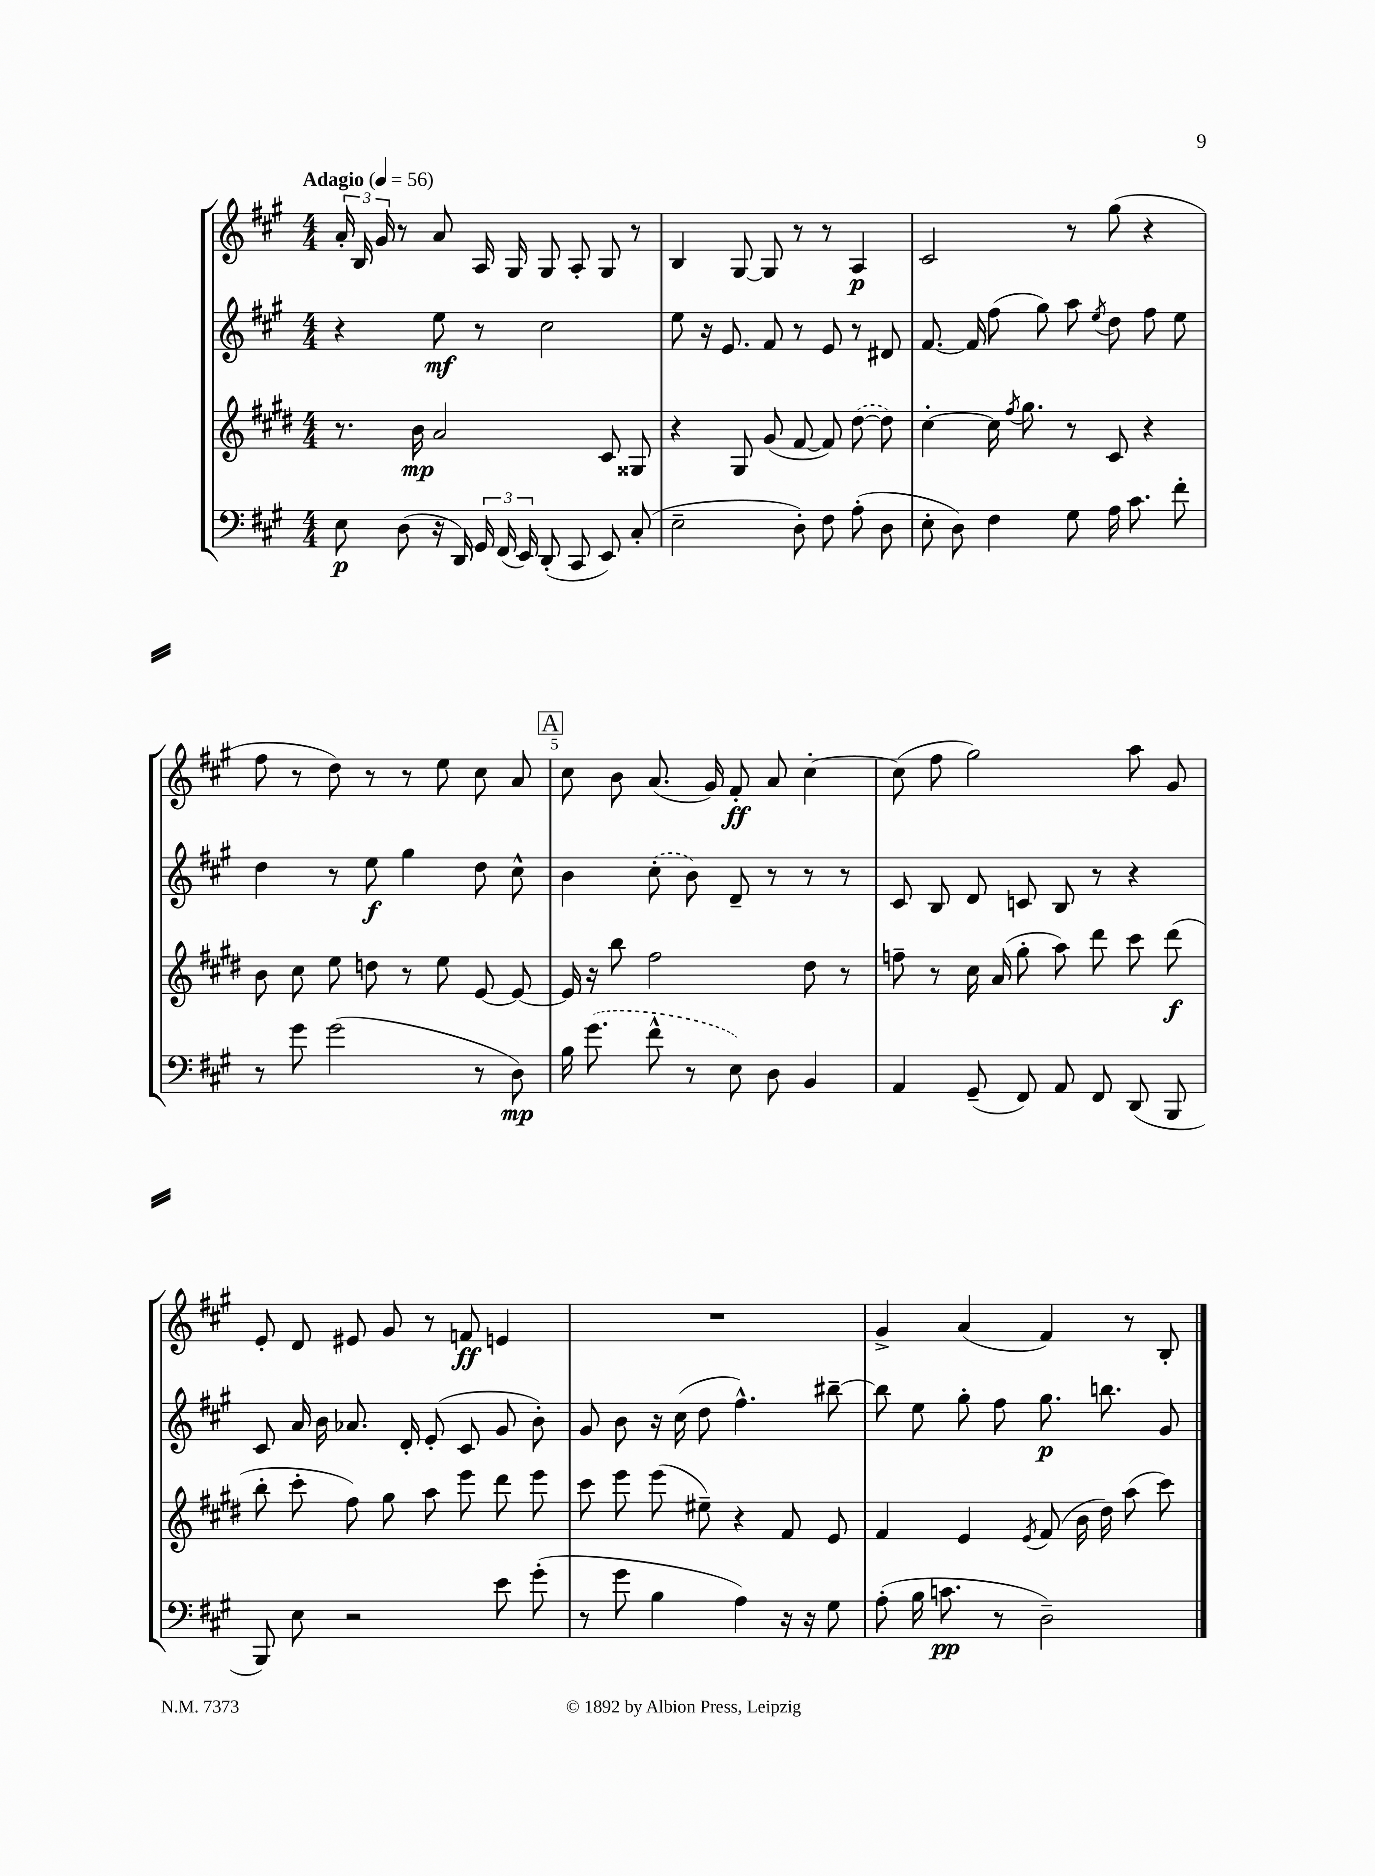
<<
\new StaffGroup <<
\new Staff = "s0" {
    \clef treble \key a \major \numericTimeSignature \time 4/4 \tempo "Adagio" 4 = 56
    \autoBeamOff \tuplet 3/2 { a'16-. b16 gis'16 } r8 a'8 a16 gis16 gis8 a8-. gis8 r8 |
    b4 gis8~ gis8 r8 r8 a4\p |
    cis'2 r8 gis''8( r4 |
    fis''8 r8 d''8) r8 r8 e''8 cis''8 a'8 |
    \mark \markup { \box "A" } cis''8 b'8 a'8.( gis'16) fis'8-.\ff a'8 cis''4~-. |
    cis''8( fis''8 gis''2) a''8 gis'8 |
    e'8-. d'8 eis'8 gis'8 r8 f'8\ff e'4 |
    R1 |
    gis'4-> a'4( fis'4) r8 b8-. \bar "|." |
}
\new Staff = "s1" {
    \clef treble \key a \major \numericTimeSignature \time 4/4
    \autoBeamOff r4 e''8\mf r8 cis''2 |
    e''8 r16 e'8. fis'8 r8 e'8 r8 dis'8 |
    fis'8.~ fis'16 fis''8( gis''8) a''8 \acciaccatura { e''8 } d''8 fis''8 e''8 |
    d''4 r8 e''8\f gis''4 d''8 cis''8-^ |
    \mark \markup { \box "A" } b'4 \once \slurDashed cis''8-.( b'8) d'8-- r8 r8 r8 |
    cis'8 b8 d'8 c'8 b8 r8 r4 |
    cis'8 a'16 b'16 aes'8. d'16-. e'8-.( cis'8 gis'8 b'8-.) |
    gis'8 b'8 r16 cis''16( d''8 fis''4.-^) bis''8~-- |
    bis''8 e''8 gis''8-. fis''8 gis''8.\p b''8. gis'8 \bar "|." |
}
\new Staff = "s2" {
    \clef treble \key e \major \numericTimeSignature \time 4/4
    \autoBeamOff r8. b'16\mp a'2 cis'8 gisis8 |
    r4 gis8 gis'8( fis'8~ fis'8) \once \slurDashed dis''8~( dis''8) |
    cis''4~-. cis''16 \acciaccatura { fis''8 } gis''8. r8 cis'8 r4 |
    b'8 cis''8 e''8 d''8 r8 e''8 e'8~ e'8~ |
    \mark \markup { \box "A" } e'16 r16 b''8 fis''2 dis''8 r8 |
    f''8-- r8 cis''16 a'16( gis''8-. a''8) dis'''8 cis'''8 dis'''8\f( |
    b''8-. cis'''8-. fis''8) gis''8 a''8 e'''8 dis'''8 e'''8 |
    cis'''8 e'''8 e'''8( eis''8--) r4 fis'8 e'8 |
    fis'4 e'4 \acciaccatura { e'8 } fis'8( b'16 dis''16) a''8( cis'''8) \bar "|." |
}
\new Staff = "s3" {
    \clef bass \key a \major \numericTimeSignature \time 4/4
    \autoBeamOff e8\p d8( r16 d,16) \tuplet 3/2 { gis,16 fis,16( e,16) } d,8-.( cis,8 e,8) cis8-.( |
    e2-- d8-.) fis8 a8-.( d8 |
    e8-. d8) fis4 gis8 a16 cis'8. fis'8-. |
    r8 gis'8 gis'2( r8 d8\mp) |
    \mark \markup { \box "A" } b16 \once \slurDashed gis'8.( fis'8-^ r8 e8) d8 b,4 |
    a,4 gis,8--( fis,8) a,8 fis,8 d,8( b,,8 |
    b,,8) e8 r2 e'8 gis'8-.( |
    r8 gis'8 b4 a4) r16 r16 gis8 |
    a8-.( b16 c'8.\pp r8 d2--) \bar "|." |
}
>>
>>
\layout { \context { \Score \override BarNumber.break-visibility = ##(#f #t #t) barNumberVisibility = #(every-nth-bar-number-visible 5) } }
